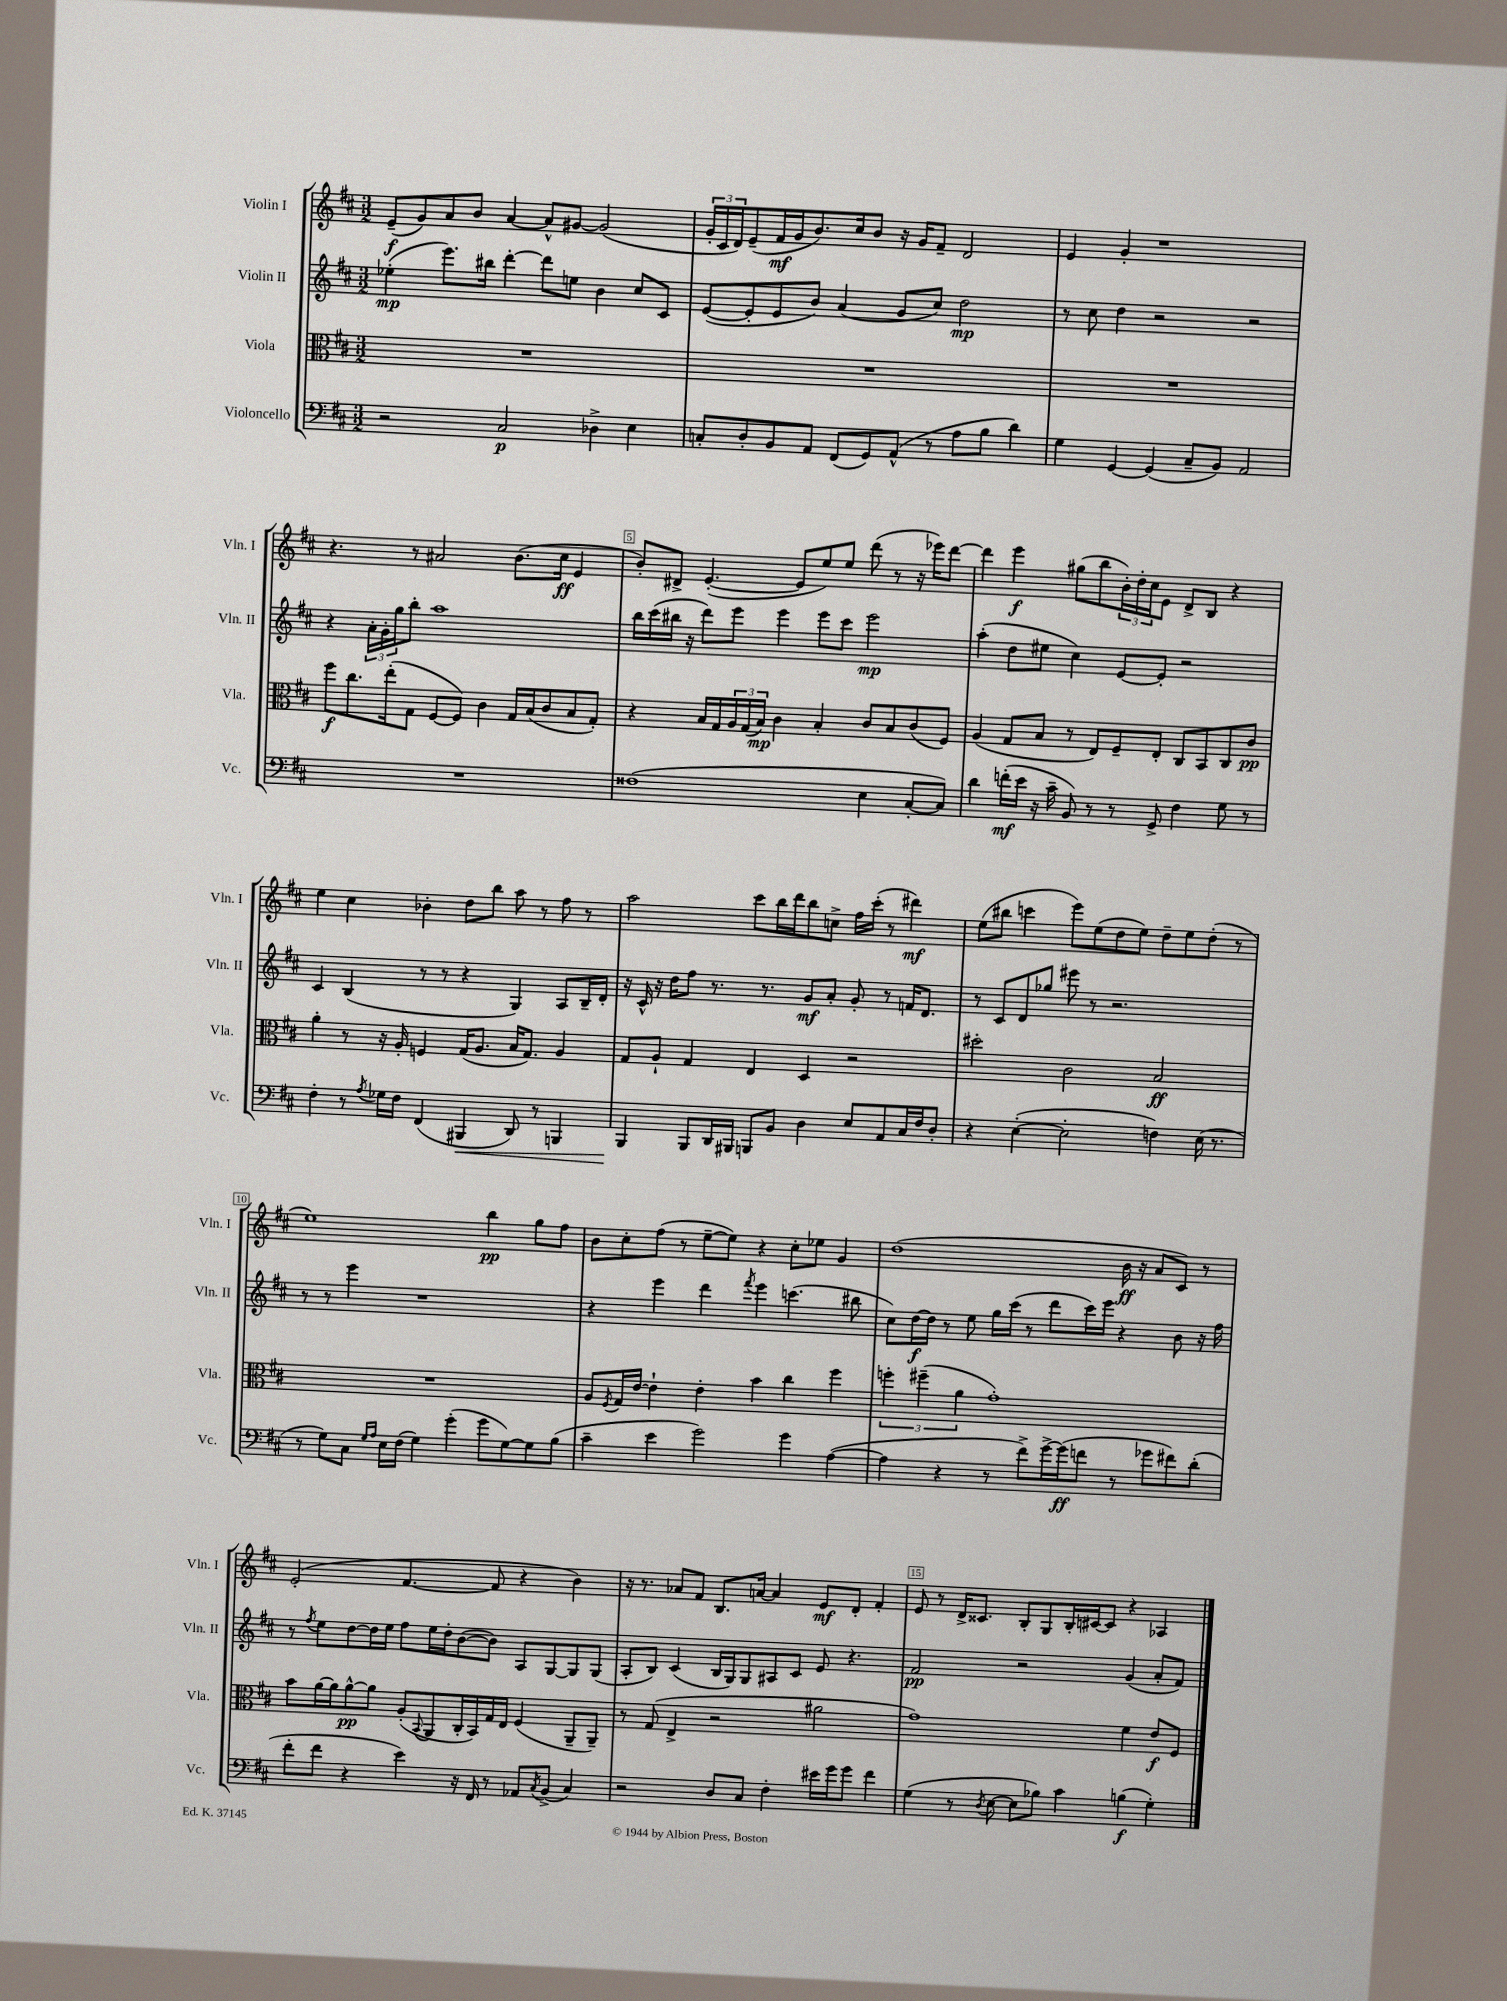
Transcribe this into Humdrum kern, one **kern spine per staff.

**kern	**kern	**kern	**kern
*staff4	*staff3	*staff2	*staff1
*clefF4	*clefC3	*clefG2	*clefG2
*k[f#c#]	*k[f#c#]	*k[f#c#]	*k[f#c#]
*M3/2	*M3/2	*M3/2	*M3/2
2r	1.r	(4ee-'	(8e~
.	.	.	8g)
.	.	8.eee)	8a
.	.	.	8b
.	.	16bb#	.
2C#	.	[4ddd'	[4a
.	.	8ddd]	8a^^]
.	.	8ee	[8g#
4D-^	.	4b	(2g#]
4E	.	8cc#	.
.	.	8c#	.
=	=	=	=
8C'	1.r	([8e	24g'
.	.	.	24c#
.	.	.	24d)
8D'	.	8e']	(8e~
8BB	.	8e	16f#
.	.	.	16g
8AA	.	8b)	8.b)
(8FF#	.	(4a	.
.	.	.	16cc#
8GG)	.	.	8b
(8AA^^	.	8g	16r
.	.	.	16g
8r	.	8cc#)	8f#~
8A	.	2dd	2d
8B	.	.	.
4d)	.	.	.
=	=	=	=
4G	1.r	8r	4e
.	.	8cc#	.
[4GG	.	4dd	4g'
(4GG]	.	2r	1r
8C#~	.	.	.
8BB)	.	.	.
2AA	.	2r	.
=	=	=	=
1.r	8ff#	4r	4.r
.	8.cc#	.	.
.	.	24a'	.
.	.	24g'	.
.	(16ee'	.	.
.	.	24gg	.
.	8G	8bb'	8r
.	[8F#	1aa	2a#
.	8F#])	.	.
.	4c#	.	.
.	16G	.	(8.b
.	(16B	.	.
.	8c#	.	.
.	.	.	16cc#
.	8B	.	4e
.	8G')	.	.
=	=	=	=
(1F##	4r	16bb	8b')
.	.	(16ccc#	.
.	.	16bb#	8d#^
.	.	16r	.
.	16B	8ddd)	([4.e'
.	16G	.	.
.	24A	8eee	.
.	(24G	.	.
.	24B)	.	.
.	4c#	4eee	.
.	.	.	8e]
.	4B'	8eee	8ee)
.	.	8ccc#	8ee
4E	8c#	2eee	(8ddd
.	8B	.	8r
[8C#'	(8c#	.	16r
.	.	.	16eee-)
8C#])	8F#)	.	[8ddd
=	=	=	=
4d	(4A	(4aa'	4ddd]
(16f'	8G	8dd	4eee
16e	.	.	.
16r	8B	8ee#	.
16c#~	.	.	.
8BB)	8r	4cc#)	(8gg#
8r	8E)	.	8bb
8r	8F#~	[8e	24b')
.	.	.	24dd'
.	.	.	24cc#
8GG^	8E'	8e']	8e
4F#	8C#	2r	8d^
.	8BB	.	8B
8G	8C#	.	4r
8r	8c#	.	.
=	=	=	=
4F#'	4a'	4c#	4ee
8r	8r	(4B	4cc#
8qA	.	.	.
16G-	16r	.	.
16F#	16A'	.	.
(4FF#	4F	8r	4b-'
.	.	8r	.
4BBB#	(16G	4r	8dd
.	8.A	.	.
.	.	.	8bb
8DD)	16B	4G)	8aa
.	8.G)	.	.
8r	.	.	8r
4BBB	4A	8A	8ff#
.	.	16B~	8r
.	.	16d'	.
=	=	=	=
4BBB	8G	16r	2aa
.	.	16c#^^	.
.	8A`	16r	.
.	.	16dd	.
8BBB	4G	8ff#	.
16DD	.	8.r	.
16BBB#	.	.	.
8BBB	4E	.	8ccc#
.	.	8.r	.
8BB	.	.	16bb
.	.	.	16ddd
4D	4D	8g	8bb
.	.	8a'	8cc^
8E	2r	8g'	16ff#
.	.	.	(16ccc#'
8AA	.	8r	8r
16C#	.	16f	4ddd#)
16F#	.	8.d	.
8D'	.	.	.
=	=	=	=
4r	2dd#'	8r	(8ee
.	.	8c#	8bb#
([4E'	.	8d	4ccc
.	.	8gg-	.
2E']	2c#	8eee#	8eee)
.	.	8r	(8ee
.	.	2.r	8dd
.	.	.	8ee)
4F)	2B	.	8dd~
.	.	.	8ee
(16E	.	.	(8dd'
8.r	.	.	.
.	.	.	8r
=	=	=	=
8r	1.r	8r	1ee)
8G)	.	8r	.
8C#	.	4eee	.
16qqG	.	.	.
16qqA	.	.	.
16E	.	.	.
(16F#	.	.	.
4G)	.	1r	.
(4g'	.	.	.
8g	.	.	4bb
[8G)	.	.	.
8G]	.	.	8gg
(8B	.	.	8ff#
=	=	=	=
4c#~	8A	4r	8b
.	8qF#	.	.
.	16G	.	8cc#'
.	[16e	.	.
4e	4e`]	4eee	(8ff#
.	.	.	8r
2g)	4e'	4ddd	[8ee~
.	.	.	8ee])
.	.	8qfff#	.
.	4b	4eee	4r
4g	4cc#	(4.ccc	8cc#'
.	.	.	8ee-
([4A	4ff#	.	4g
.	.	8bb#	.
=	=	=	=
4A]	6ff'	8cc#)	(1dd
.	.	[16dd	.
.	(6ff#~	.	.
.	.	16dd]	.
4r	.	8r	.
.	6a	.	.
.	.	8ee	.
8r	1g')	16gg	.
.	.	(16ccc#	.
8f#^)	.	8r	.
[16g^	.	8ddd	.
(16g]	.	.	.
8f	.	16ccc#)	.
.	.	16eee	.
8r	.	4r	16b
.	.	.	16r
8g-	.	.	8a
8f#)	.	8b	8c#)
(8d'	.	16r	8r
.	.	16ff#	.
=	=	=	=
8f#'	8b	8r	(2e'
.	.	8qff#	.
8f#	[16a	8ee	.
.	16a]	.	.
4r	[8a^^	[8dd	.
.	8a]	16dd]	.
.	.	16ee	.
4e)	(8A'	8ff#	[4.f#
.	8qqBB	.	.
.	8AA	16ee	.
.	.	16dd'	.
16r	16C#'	([8b	.
16FF#	16BB)	.	.
8r	16G	8b])	8f#]
.	16E	.	.
8AA-	(4F#	8A	4r
8qC#	.	.	.
(8BB^	.	[8G	.
4C#)	8AA~	8G]	4b)
.	8AA~)	(8G	.
=	=	=	=
2r	8r	8A'	16r
.	.	.	8.r
.	(8G	8B)	.
.	4E^	(4c#	8a-
.	.	.	8f#
8D	2r	16B	8.B
.	.	16G)	.
8C#	.	8G	.
.	.	.	[16a
4F#'	.	8A#	4a]
.	.	8c#	.
16e#	2a#	8e	8e
16g	.	.	.
8g	.	4.r	8d'
4f#	.	.	4f#'
=	=	=	=
(4G	1g)	2f#	8e
.	.	.	8r
8r	.	.	16d^
.	.	.	8.c##
8qD	.	.	.
[8E	.	.	.
8E]	.	2r	8B'
8B-)	.	.	8G
4c#	.	.	16B'
.	.	.	[16c#
.	.	.	8c#]
(4B	4f#	(4g	4r
4G')	8e	8a'	4A-
.	8F#	8f#)	.
==	==	==	==
*-	*-	*-	*-
